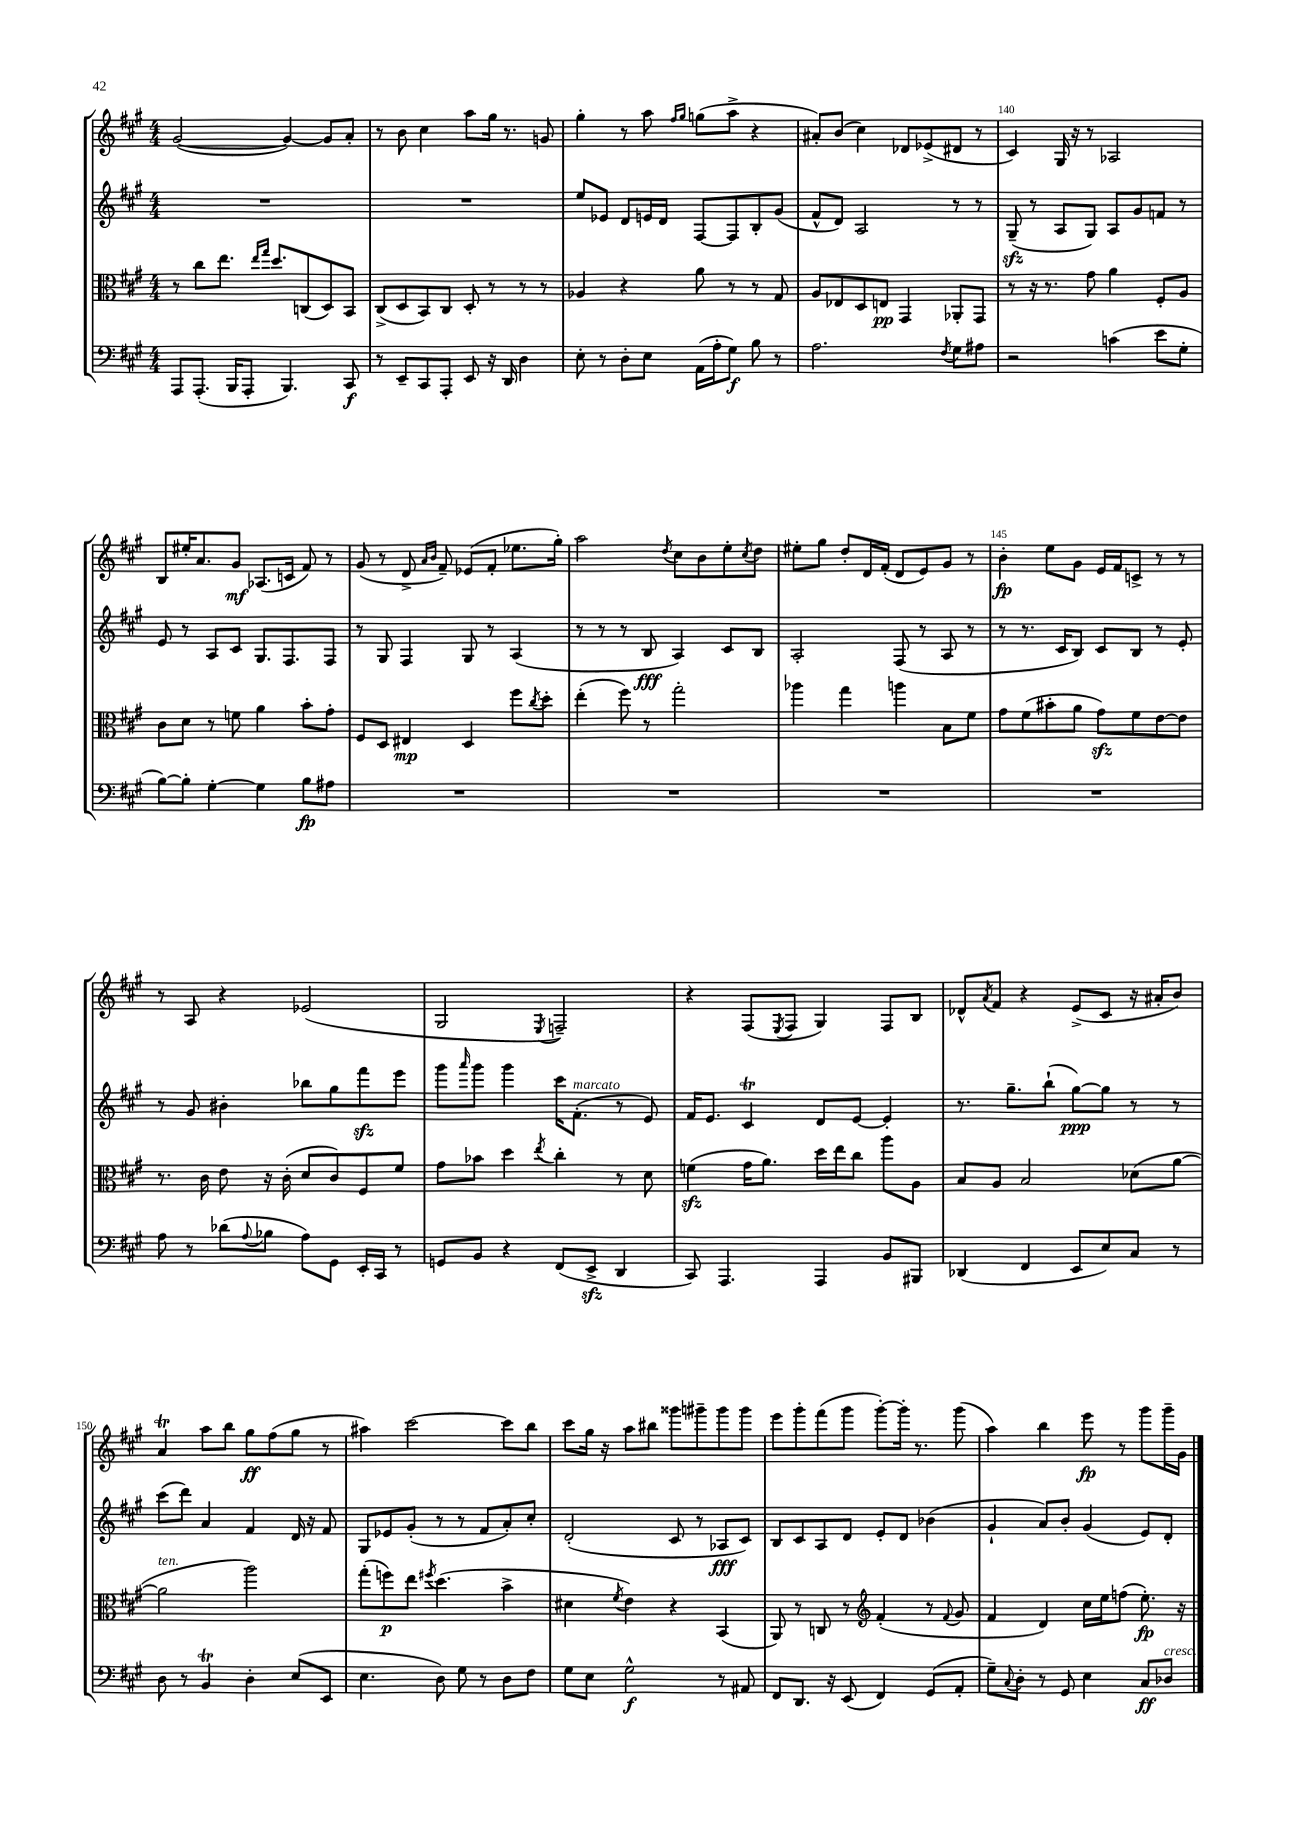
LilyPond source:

<<
\new StaffGroup <<
\new Staff = "s0" {
    \clef treble \key a \major \numericTimeSignature \time 4/4
    gis'2~( gis'4~) gis'8 a'8-. |
    r8 b'8 cis''4 a''8 gis''16 r8. g'8 |
    gis''4-. r8 a''8 \grace { fis''16 gis''16 } g''8( a''8-> r4 |
    ais'8-.) b'8( cis''4) des'8 ees'8->( dis'8 r8 |
    cis'4) gis16 r16 r8 aes2 |
    b8 eis''16-. a'8. gis'8\mf aes8.( c'16 fis'8) r8 |
    gis'8( r8 d'8-> \grace { a'16 b'16 } fis'8--) ees'8( fis'8-. ees''8. gis''16-.) |
    a''2 \acciaccatura { d''8 } cis''8 b'8 e''8-. \acciaccatura { cis''8 } d''8 |
    eis''8-. gis''8 d''8-. d'16 fis'16-.( d'8 e'8) gis'8 r8 |
    b'4-.\fp e''8 gis'8 e'16 fis'16 c'8-> r8 r8 |
    r8 a8 r4 ees'2( |
    gis2 \acciaccatura { e8 } f2--) |
    r4 fis8( \acciaccatura { e8 } fis8 gis4) fis8 b8 |
    des'8-^ \acciaccatura { a'8 } fis'8 r4 e'8->( cis'8 r16 ais'16-. b'8) |
    a'4\trill a''8 b''8 gis''8\ff fis''8( gis''8 r8 |
    ais''4) cis'''2~ cis'''8 b''8 |
    cis'''8 gis''16 r16 a''8 bis''8 gisis'''8 gis'''8-- gis'''8 gis'''8 |
    e'''8 gis'''8-. fis'''8( gis'''8 gis'''8~-.) gis'''16-. r8. gis'''8( |
    a''4) b''4 e'''8\fp r8 gis'''8 gis'''16-- gis'16 \bar "|." |
}
\new Staff = "s1" {
    \clef treble \key a \major \numericTimeSignature \time 4/4
    R1 |
    R1 |
    e''8 ees'8 d'8 e'16 d'16 fis8~ fis8 b8-. gis'8( |
    fis'8-^ d'8) a2 r8 r8 |
    gis8--\sfz( r8 a8 gis8) a8 gis'8 f'8 r8 |
    e'8 r8 a8 cis'8 gis8. fis8. fis8 |
    r8 gis8 fis4 gis8 r8 a4( |
    r8 r8 r8 b8\fff a4) cis'8 b8 |
    a2-. fis8( r8 a8 r8 |
    r8 r8. cis'16 b8) cis'8 b8 r8 e'8-. |
    r8 gis'8 bis'4-. bes''8 gis''8 fis'''8\sfz e'''8 |
    gis'''8 \grace { a'''16 } gis'''8 gis'''4 cis'''16 fis'8.-.^\markup { \italic "marcato" }( r8 e'8) |
    fis'16 e'8. cis'4\trill d'8 e'8~ e'4-. |
    r8. gis''8.-- b''8-!( gis''8~\ppp) gis''8 r8 r8 |
    cis'''8( d'''8) a'4 fis'4 d'16 r16 fis'8 |
    gis8 ees'8 gis'8-.( r8 r8 fis'8 a'8-.) cis''8-. |
    d'2-.( cis'8 r8 aes8\fff cis'8) |
    b8 cis'8 a8 d'8 e'8-. d'8 bes'4( |
    gis'4-! a'8) b'8-. gis'4( e'8) d'8-. \bar "|." |
}
\new Staff = "s2" {
    \clef alto \key a \major \numericTimeSignature \time 4/4
    r8 cis''8 e''8. \grace { e''16 gis''16 } d''8. c8( d8) b,8 |
    cis8->( d8 b,8) cis8 d8-. r8 r8 r8 |
    aes4 r4 a'8 r8 r8 gis8 |
    a8 ees8 d8 e8\pp gis,4 aes,8-. gis,8 |
    r8 r16 r8. gis'8 a'4 fis8-. a8 |
    cis'8 d'8 r8 f'8 a'4 b'8-. gis'8-. |
    fis8 d8 eis4\mp d4 fis''8 \acciaccatura { cis''8 } d''8-. |
    e''4-.( fis''8) r8 gis''2-. |
    aes''4 gis''4 a''4 b8 fis'8 |
    gis'8 fis'8( bis'8-. a'8 gis'8\sfz) fis'8 e'8~ e'8 |
    r8. cis'16 e'8 r16 cis'16-.( d'8 cis'8) fis8 fis'8 |
    gis'8 bes'8 d''4 \acciaccatura { e''8 } cis''4-. r8 d'8 |
    f'4\sfz( gis'16 a'8.) d''16 e''16 cis''8 a''8 a8 |
    b8 a8 b2 des'8( a'8~ |
    a'2^\markup { \italic "ten." } a''2) |
    gis''8-.( f''8\p) e''8 \acciaccatura { fis''8 } d''4.( b'4-> |
    dis'4 \acciaccatura { fis'8 } e'4) r4 b,4( |
    a,8) r8 c8 r8 \clef treble fis'4-.( r8 \appoggiatura { fis'8 } gis'8 |
    fis'4 d'4) cis''16 e''16 f''8( e''8.-.\fp) r16 \bar "|." |
}
\new Staff = "s3" {
    \clef bass \key a \major \numericTimeSignature \time 4/4
    a,,8 a,,8.-.( b,,16 a,,8-. b,,4.) cis,8\f |
    r8 e,8-- cis,8 a,,8-. e,8 r16 d,16 d4 |
    e8-. r8 d8-. e8 a,16( a16-. gis8\f) b8 r8 |
    a2. \acciaccatura { fis8 } gis8 ais8 |
    r2 c'4( e'8 gis8-. |
    b8~) b8-. gis4~-. gis4 b8\fp ais8 |
    R1 |
    R1 |
    R1 |
    R1 |
    a8 r8 des'8( \appoggiatura { a8 } bes8 a8) gis,8 e,16-. cis,16 r8 |
    g,8 b,8 r4 fis,8( e,8->\sfz d,4 |
    cis,8) a,,4. a,,4 b,8 bis,,8 |
    des,4( fis,4 e,8 e8) cis8 r8 |
    d8 r8 b,4\trill d4-. e8( e,8 |
    e4. d8) gis8 r8 d8 fis8 |
    gis8 e8 gis2-^\f r8 ais,8 |
    fis,8 d,8. r16 e,8( fis,4) gis,8( a,8-. |
    gis8--) \appoggiatura { cis8 } d8-. r8 gis,8 e4 cis8\ff des8^\markup { \italic "cresc." } \bar "|." |
}
>>
>>
\layout { \context { \Score currentBarNumber = #136 \override BarNumber.break-visibility = ##(#f #t #t) barNumberVisibility = #(every-nth-bar-number-visible 5) } }
